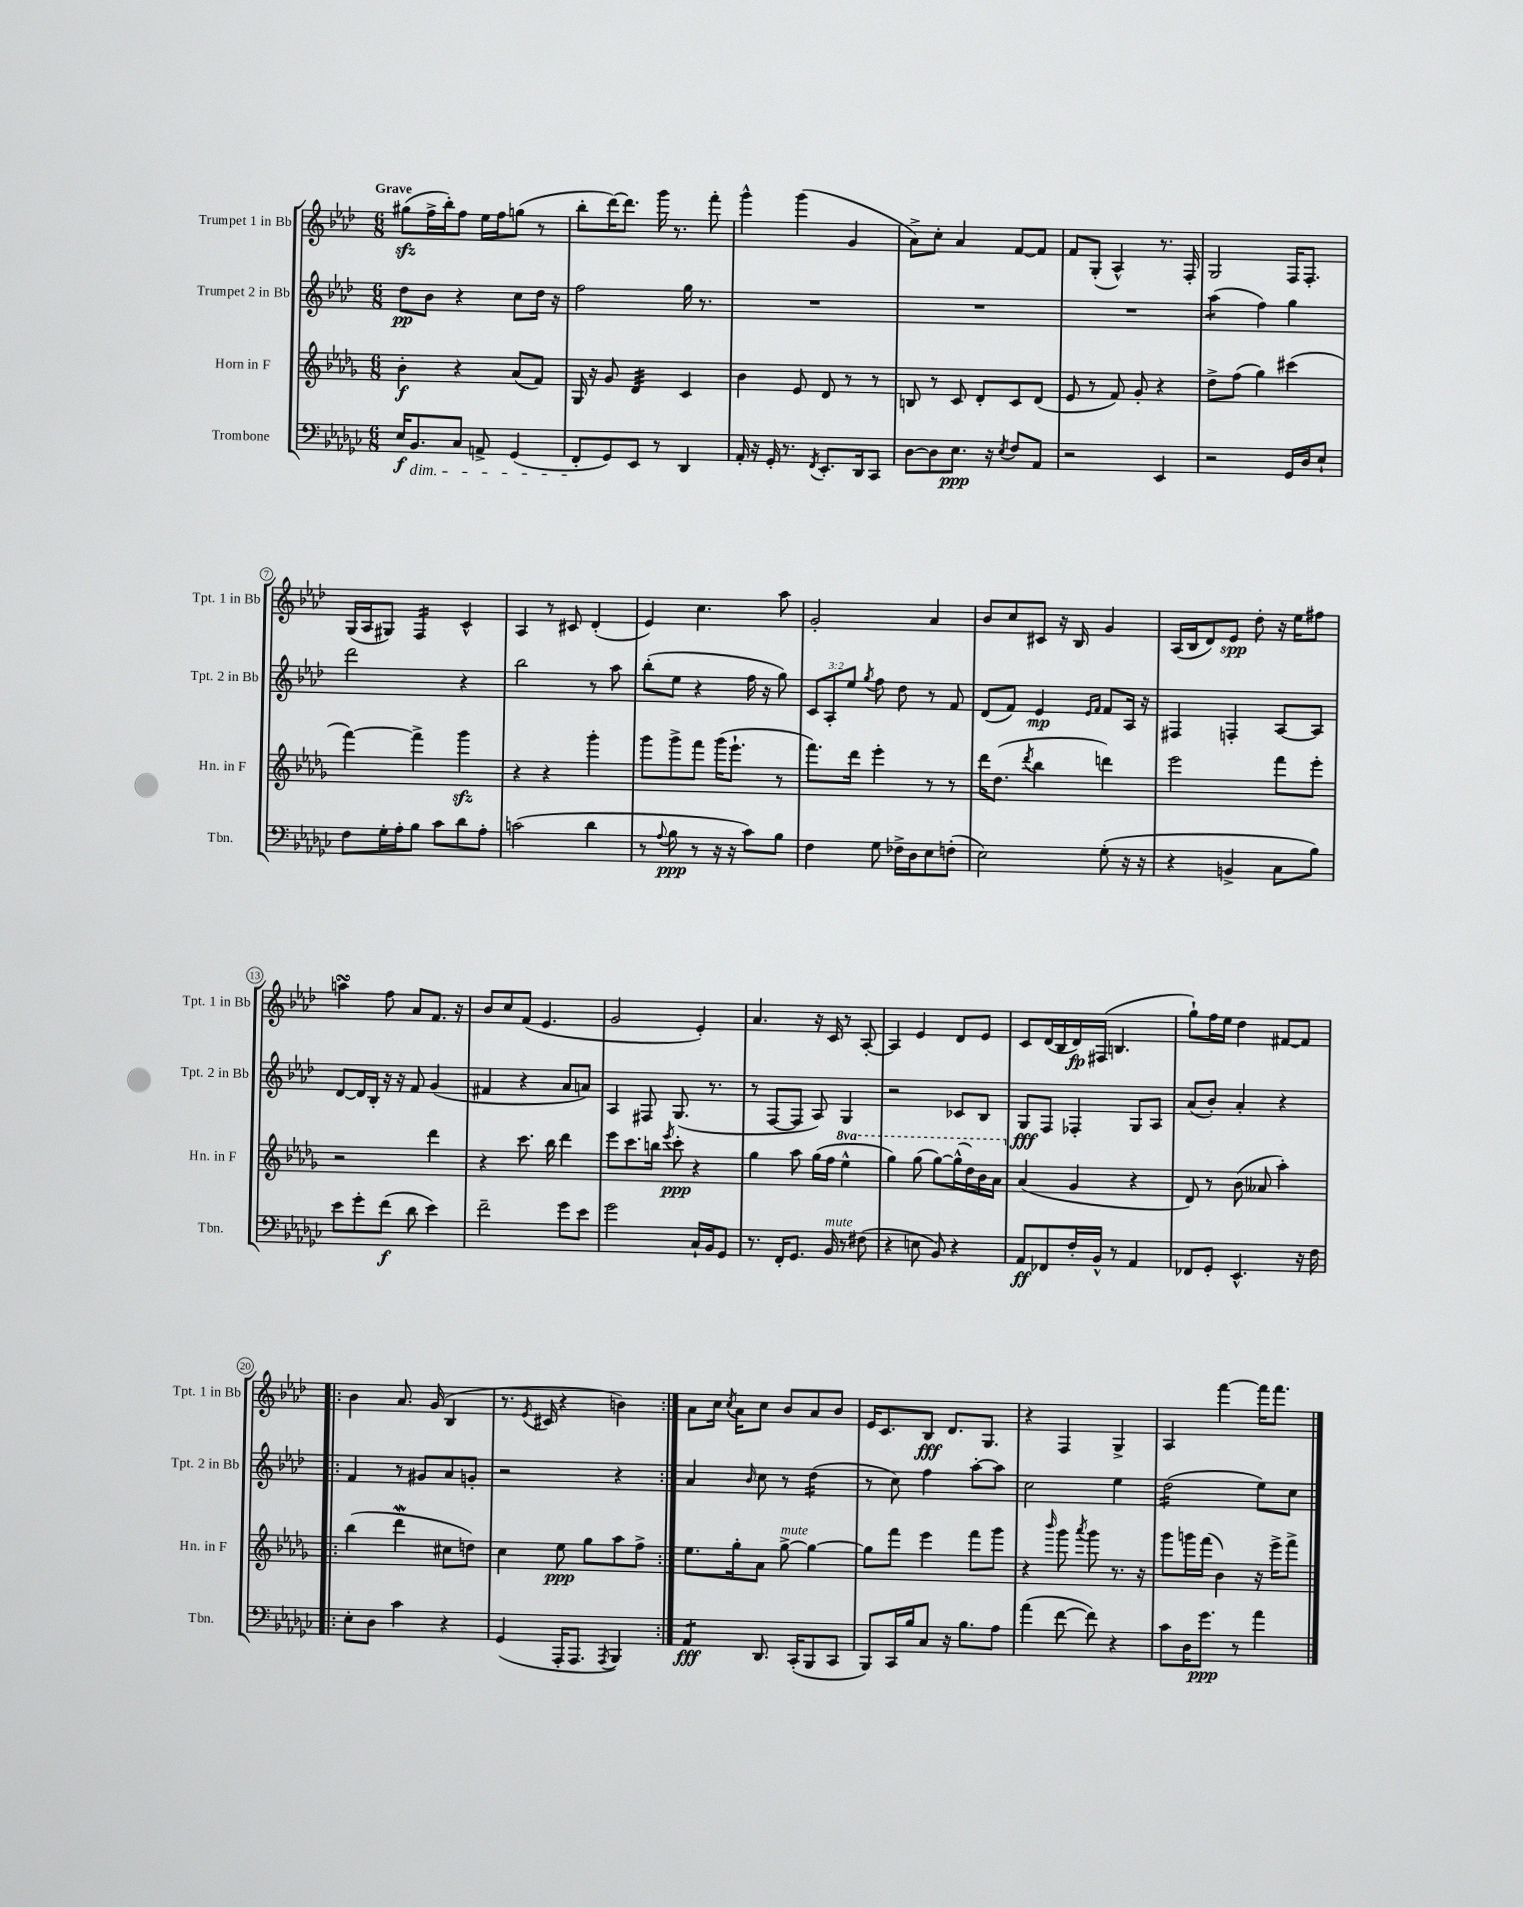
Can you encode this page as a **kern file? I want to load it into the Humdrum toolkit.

**kern	**kern	**kern	**kern
*staff4	*staff3	*staff2	*staff1
*clefF4	*clefG2	*clefG2	*clefG2
*k[b-e-a-d-g-c-]	*k[b-e-a-d-g-]	*k[b-e-a-d-]	*k[b-e-a-d-]
*M6/8	*M6/8	*M6/8	*M6/8
16E-	4b-'	8dd-	(8gg#
8.BB-	.	.	.
.	.	8b-	16ff^
.	.	.	16bb-')
8C-	4r	4r	8ff
8AA^	.	.	16ee-
.	.	.	16ff
(4GG-	(8a-	8cc	(8gg
.	8f)	16dd-	8r
.	.	16r	.
=	=	=	=
8FF'	16G-	2ff	8bb-'
.	16r	.	.
8GG-)	8g-	.	[16ddd-)
.	.	.	8.ddd-]
8EE-	4d-	.	.
8r	.	.	16ggg
.	.	.	8.r
4DD-	4c	16gg	.
.	.	8.r	.
.	.	.	8fff'
=	=	=	=
16AA-'	4b-	2.r	4ggg^^
16r	.	.	.
16GG-'	.	.	.
8.r	.	.	.
.	8e-	.	(4ggg
8qFF	.	.	.
8.EE-'	8d-	.	.
.	8r	.	4g
16DD-	.	.	.
8CC-	8r	.	.
=	=	=	=
[8D-	8B	2.r	8a-^)
8D-]	8r	.	8cc'
8.E-	8c	.	4a-
.	8d-'	.	.
16r	.	.	.
8qE-	.	.	.
8F	8c	.	[8f
8AA-	(8d-	.	8f]
=	=	=	=
2r	8e-	2.r	8f
.	8r	.	(8G'
.	8f)	.	4A-^^)
.	8g-'	.	.
4EE-	4r	.	8.r
.	.	.	16F'
=	=	=	=
2r	8dd-^	(4aa-	2G
.	(8ff	.	.
.	4gg-)	4ff)	.
16GG-	(4ccc#	4gg	16F
16D-	.	.	8.F'
8E-`	.	.	.
=	=	=	=
8F	[4fff)	2ddd-	(16G
.	.	.	16A-
16G-'	.	.	8G#)
16A-'	.	.	.
8B-	4fff^]	.	4F
8c-	.	.	.
8d-	4ggg-	4r	4c^^
8A-'	.	.	.
=	=	=	=
(2c	4r	2bb-	4A-
.	4r	.	8r
.	.	.	8c#
4d-	4ggg-'	8r	(4d-'
.	.	8aa-	.
=	=	=	=
8r	8ggg-	(8bb-'	4e-)
8qqA-	.	.	.
8B-	8ggg-^	8ee-	.
8r	8fff	4r	4.cc
16r	(16ggg-	.	.
16r	8.eee-`	.	.
8c-)	.	16ff	.
.	.	16r	.
8B-	8r	8gg)	8aa-
=	=	=	=
4F	8.fff)	12c	2g'
.	.	12A-'	.
.	.	12ee-	.
.	16ddd-	.	.
.	.	8qgg	.
8G-	4eee-'	8ff	.
16F-^	.	8dd-	.
16D-	.	.	.
8E-	8r	8r	4a-
(8F'	8r	8f	.
=	=	=	=
2E-)	16ddd-	(8d-	8b-
.	(8.dd-	.	.
.	.	8f)	8cc
.	8qddd-	.	.
.	4bb-	4e-	8c#
.	.	.	16r
.	.	.	16B-
.	.	16qqe-	.
.	.	16qqf	.
(8G-'	4ddd)	8f	4g
16r	.	16A-	.
16r	.	16r	.
=	=	=	=
4r	2eee-	4F#	(16A-
.	.	.	16B-
.	.	.	8d-)
4BB^	.	4F'	8e-
.	.	.	8dd-'
8C-	8fff	[8A-	16r
.	.	.	16ee-
8B-)	8eee-'	8A-]	8ff#
=	=	=	=
8e-	2r	[8d-	4aa
8g-'	.	16d-]	.
.	.	16B-'	.
(8f	.	16r	8ff
.	.	16r	.
8d-	.	8f	8a-
4e-)	4ddd-	(4g	8.f
.	.	.	16r
=	=	=	=
2f~	4r	4f#	8b-
.	.	.	8cc
.	8.ccc	4r	(8f
.	.	.	4.e-
.	16bb-	.	.
8g-	4ddd-	8a-	.
8e-	.	8a)	.
=	=	=	=
2g-	8eee-	4A-	2g
.	8.ccc	.	.
.	.	8F#	.
.	16bb	.	.
.	8qeee-	.	.
.	8ccc'	(8.G	.
16C-`	4r	.	4e-')
16BB-	.	8.r	.
8GG-	.	.	.
=	=	=	=
8.r	4gg-	8r	4.a-
.	.	[8F	.
16FF'	.	.	.
8.GG-	8aa-	8F]	.
.	(16gg-	8A-)	16r
16BB-	16ff	.	16c
8r	4eee-^^	4G	8r
(8F#	.	.	[8A-'
=	=	=	=
4r	4ggg-)	2r	4A-]
8E	(8ggg-	.	4e-
8BB-)	[8ggg-)	.	.
4r	(16ggg-^^]	8c-	8d-
.	16ddd-)	.	.
.	16bb-	8B-	8e-
.	16aa-	.	.
=	=	=	=
8AA-	(4a-	8G	8c
8FF-	.	8F	(16d-
.	.	.	16B-
16F'	4g-	4F-'	16d-)
16BB-^^	.	.	(16F#
8r	.	.	4.B
4AA-	4r	8G	.
.	.	8A-	.
=	=	=	=
8FF-	8d-)	(8a-	8gg`)
8GG-'	8r	8b-')	16ff
.	.	.	16ee-
4.EE-^^	(8b-	4a-'	4dd-
.	8a--	.	.
.	4aa-')	4r	[8f#
16r	.	.	8f#]
16F	.	.	.
=!|:	=!|:	=!|:	=!|:
8E-'	(4bb-	4f	4b-
8D-	.	.	.
4c-	4ddd-	8r	8.a-
.	.	8g#	.
.	.	.	(16g
4r	8cc#	8a-	4B-
.	8dd)	8g'	.
=	=	=	=
(4GG-	4cc	2r	8.r
.	.	.	8qe-
.	.	.	16c#
16AAA-'	8ee-	.	4r
8.AAA-	.	.	.
.	8gg-	.	.
8qAAA-	.	.	.
4BBB-)	8aa-	4r	4b)
.	8ff^	.	.
=:|!	=:|!	=:|!	=:|!
4AA-	8.ee-	4a-	8a-
.	.	.	16cc
.	.	.	8qcc
.	16gg-'	.	16a-
.	.	16qqb-	.
8.DD-	8a-	8cc	8cc
.	[8gg-^	8r	8b-
(16CC-'	.	.	.
8BBB-	4gg-_	(4dd-	8a-
8CC-	.	.	8b-
=	=	=	=
8BBB-)	8gg-]	8r	16e-
.	.	.	8.c
16CC-	8fff	8cc)	.
16B-	.	.	.
8C-	4eee-	4ff	8B-
16r	.	.	8.d-
8.B-	.	.	.
.	8fff	[8aa-'	.
.	.	.	8.G
8A-	8ggg-	8aa-]	.
=	=	=	=
(4a-	4r	2cc	4r
.	16qqbbb-	.	.
[8f	8ggg-	.	4F
.	8qaaa-	.	.
8f])	8ggg-	.	.
4r	8.r	4ee-	4G^
.	16r	.	.
=	=	=	=
8c-	8ggg-	(2dd-	4A-
16D-	16ggg	.	.
8.g-	(16fff	.	.
.	4b-)	.	[4fff
8r	.	.	.
4a-	16r	8ee-)	16fff]
.	16eee-^	.	8.fff
.	8fff^	8cc	.
==	==	==	==
*-	*-	*-	*-
